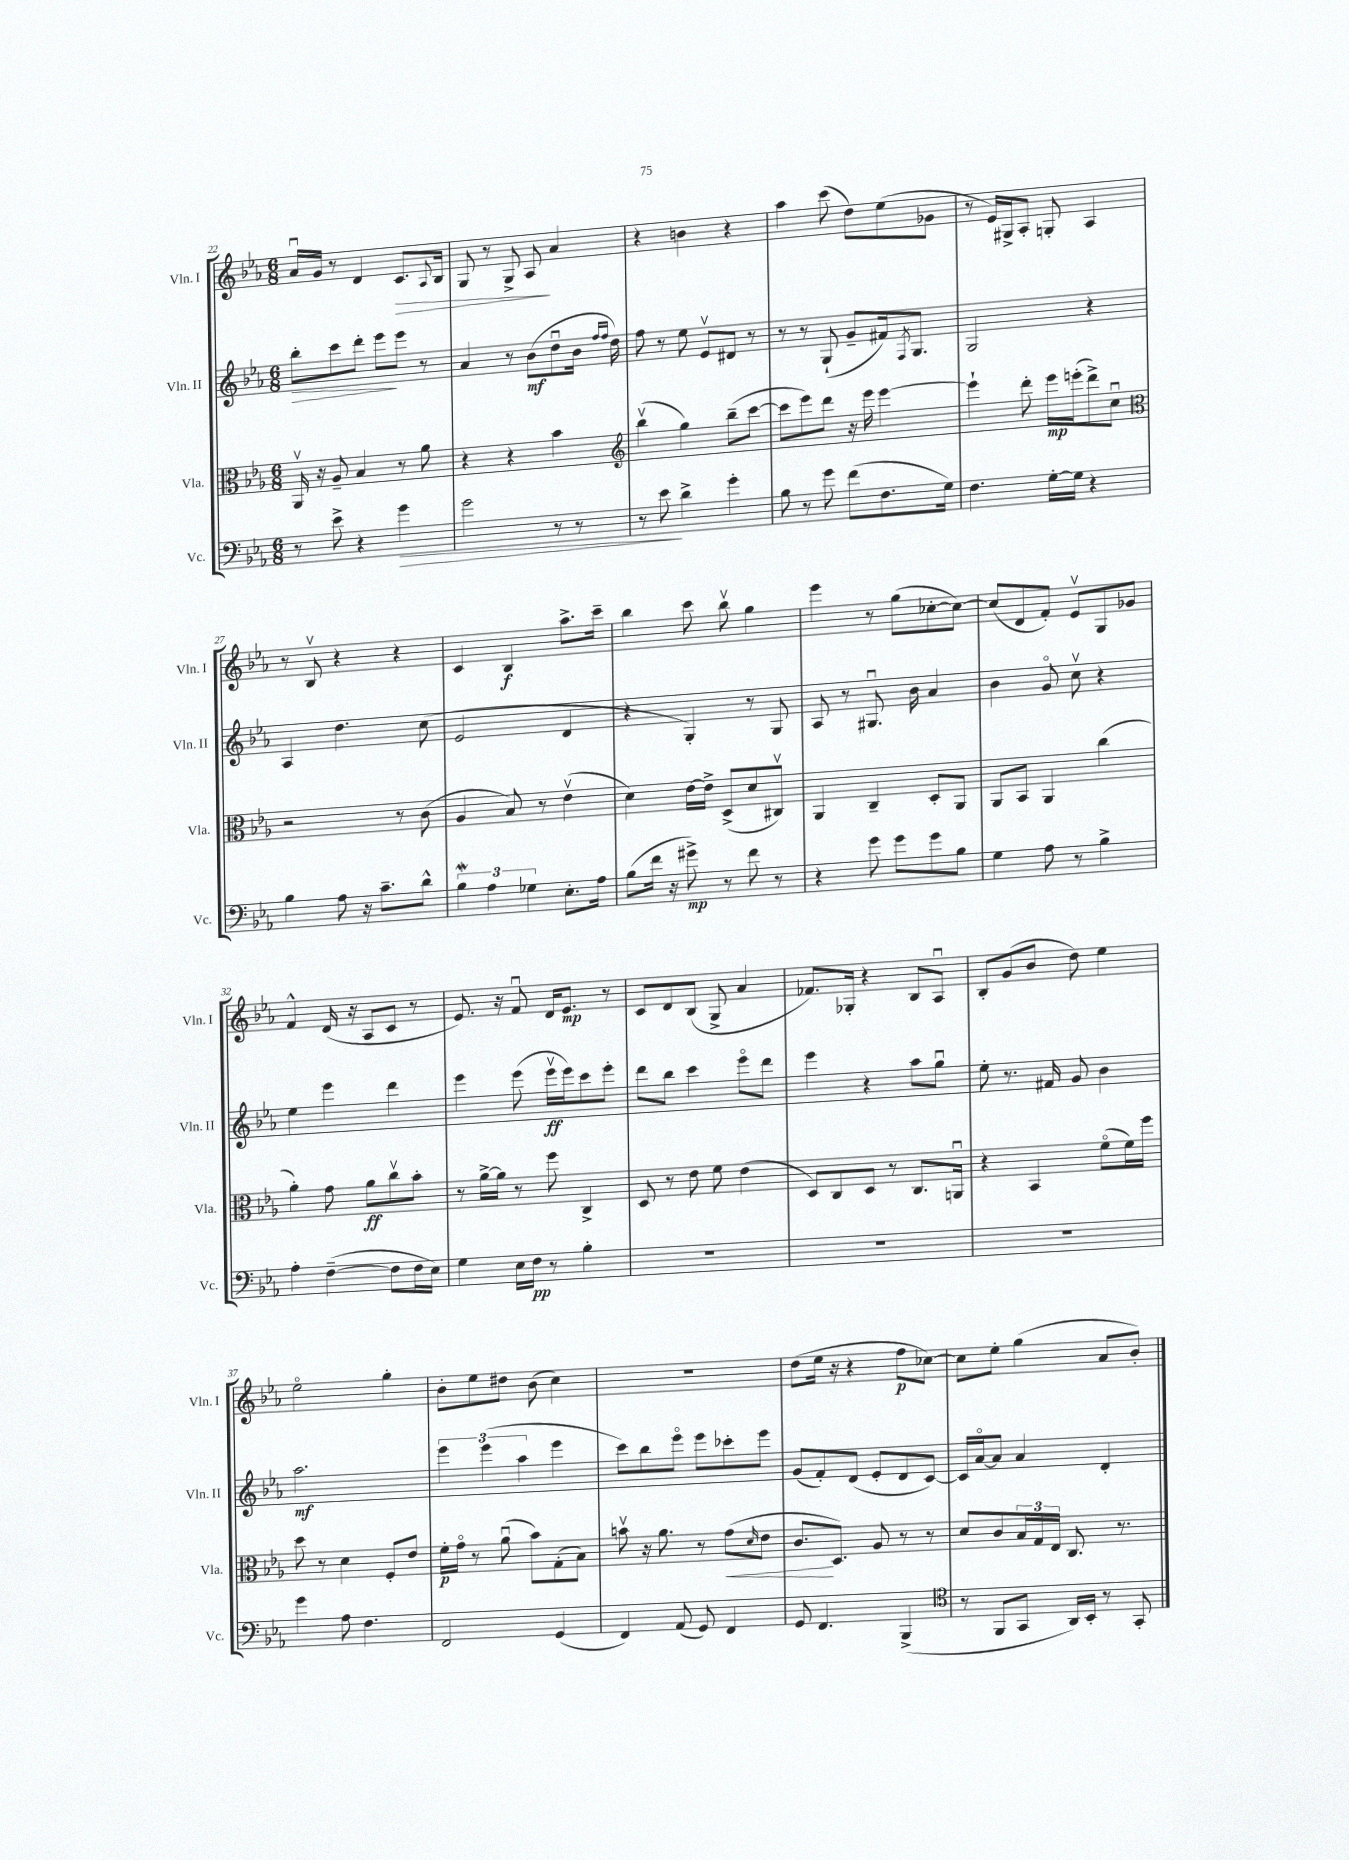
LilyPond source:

<<
\new StaffGroup <<
\new Staff = "s0" \with { instrumentName = "Vln. I" shortInstrumentName = "Vln. I" } {
    \clef treble \key ees \major \numericTimeSignature \time 6/8
    aes'16\downbow g'16 r8 d'4 c'8.\> \appoggiatura { aes8 } bes16 |
    g8 r8 g8-> aes8\! aes'4 |
    r4 b'4 r4 |
    aes''4 c'''8( d''8) ees''8( ges'8 |
    r8 ees'16) gis16-> aes8-. g8-. aes4 |
    r8 bes8\upbow r4 r4 |
    c'4 bes4\f aes''8.-> c'''16-- |
    bes''4 c'''8 bes''8\upbow g''4 |
    ees'''4 r8 g''8( ces''8~-. ces''8~) |
    ces''8( d'8 f'8-.) ees'8\upbow g8 ges'8 |
    f'4-^ d'16( r16 aes8 c'8 r8 |
    ees'8.) r16 f'8\downbow d'16 ees'8.\mp r8 |
    c'8 d'8 bes8( g8-> aes'4 |
    fes'8.) ges16-. r4 bes8 aes8\downbow |
    bes8-. g'8( bes'8 d''8) ees''4 |
    ees''2\flageolet g''4-. |
    bes'8-. ees''8 dis''8 bes'8( c''4) |
    R2. |
    d''8( ees''16 r16 r4 f''8\p ces''8~) |
    ces''8 ees''8-. g''4( aes'8 bes'8-.) \bar "|." |
}
\new Staff = "s1" \with { instrumentName = "Vln. II" shortInstrumentName = "Vln. II" } {
    \clef treble \key ees \major \numericTimeSignature \time 6/8
    bes''8-.\> c'''8 d'''8-. ees'''8\! ees'''8 r8 |
    aes'4 r8 bes'8\mf( d''8\downbow bes'16 \grace { f''16 f''16 } d''16) |
    f''8 r8 ees''8 ees'8\upbow dis'8 r8 |
    r8 r8 g8-!( g'8-- fis'16) \acciaccatura { f8 } g8. |
    g2 r4 |
    aes4 d''4. c''8( |
    ees'2 d'4 |
    r4 g4-.) r8 g8 |
    aes8 r8 gis8.\downbow bes'16 aes'4 |
    bes'4 g'8\flageolet c''8\upbow r4 |
    ees''4 ees'''4 d'''4 |
    ees'''4 ees'''8( ees'''16\upbow\ff ees'''16) c'''8 ees'''8-. |
    d'''8 bes''8 c'''4 ees'''8\flageolet d'''8 |
    ees'''4 r4 aes''8 g''8\downbow |
    ees''8-. r8. fis'16 g'8 bes'4 |
    aes''2.\mf |
    \tuplet 3/2 { ees'''4 ees'''4( aes''4 } ees'''4 |
    c'''8) bes''8 ees'''8\flageolet ees'''8 ces'''8-. ees'''8 |
    g'8( f'8-.) d'8( ees'8-. d'8 c'8~) |
    c'16 aes'16~\flageolet aes'8 aes'4 d'4-. \bar "|." |
}
\new Staff = "s2" \with { instrumentName = "Vla." shortInstrumentName = "Vla." } {
    \clef alto \key ees \major \numericTimeSignature \time 6/8
    aes,16\upbow r16 aes8-- bes4 r8 aes'8 |
    r4 r4 bes'4 |
    \clef treble bes''4\upbow( g''4) bes''8--( c'''8~ |
    c'''8 ees'''8) d'''8 r16 ees'''16 ees'''4~ |
    ees'''4-! d'''8-. ees'''16\mp e'''16-.( d'''8->) c''8\downbow |
    \clef alto r2 r8 c'8( |
    aes4 bes8) r8 ees'4\upbow( |
    d'4) ees'16~ ees'16-> d8->( d'8 cis8\upbow) |
    aes,4 c4-- d8-. aes,8 |
    aes,8 bes,8 aes,4 c''4( |
    aes'4-.) g'8 aes'8\ff c''8\upbow bes'8-. |
    r8 aes'16~-> aes'16 r8 f''8 c4-> |
    d8 r8 ees'8 f'8 ees'4( |
    d8) c8 d8 r8 c8. a,16\downbow |
    r4 bes,4 f'8\flageolet( f'16) f''16 |
    d''8 r8 d'4 f8-. ees'8 |
    f'16-.\p g'16\flageolet r8 aes'8\downbow( bes'8) g8-.( bes8) |
    b'8\upbow r16 aes'8. r8 g'8\<( \grace { d'16 } ees'8 |
    c'8.\! d8.) aes8 r8 r8 |
    d'8 c'8 \tuplet 3/2 { bes16 g16 ees16 } c8. r8. \bar "|." |
}
\new Staff = "s3" \with { instrumentName = "Vc." shortInstrumentName = "Vc." } {
    \clef bass \key ees \major \numericTimeSignature \time 6/8
    r8 ees'8-> r4 g'4\> |
    g'2 r8 r8 |
    r8 ees'8\! d'4-> g'4-. |
    bes8 r8 g'8 f'8( f8. g16) |
    f4. g16~-. g16 r4 |
    bes4 aes8 r16 c'8.-- d'8-^ |
    \tuplet 3/2 { bes4\mordent aes4 ges4 } ees8.-. aes16 |
    bes8( f'16 r16 gis'8->\mp) r8 f'8 r8 |
    r4 g'8 g'8 g'8 bes8 |
    g4 aes8 r8 bes4-> |
    aes4-. f4~--( f8 f16 ees16) |
    g4 ees16 f16\pp r8 bes4-. |
    R2. |
    R2. |
    R2. |
    g'4 aes8 f4. |
    f,2 g,4( |
    f,4) aes,8( g,8) f,4 |
    g,8 f,4. bes,,4->( |
    \clef tenor r8 f,8 g,8 aes,16) bes,16-. r8 g,8-. \bar "|." |
}
>>
>>
\layout { \context { \Score currentBarNumber = #22 } }
